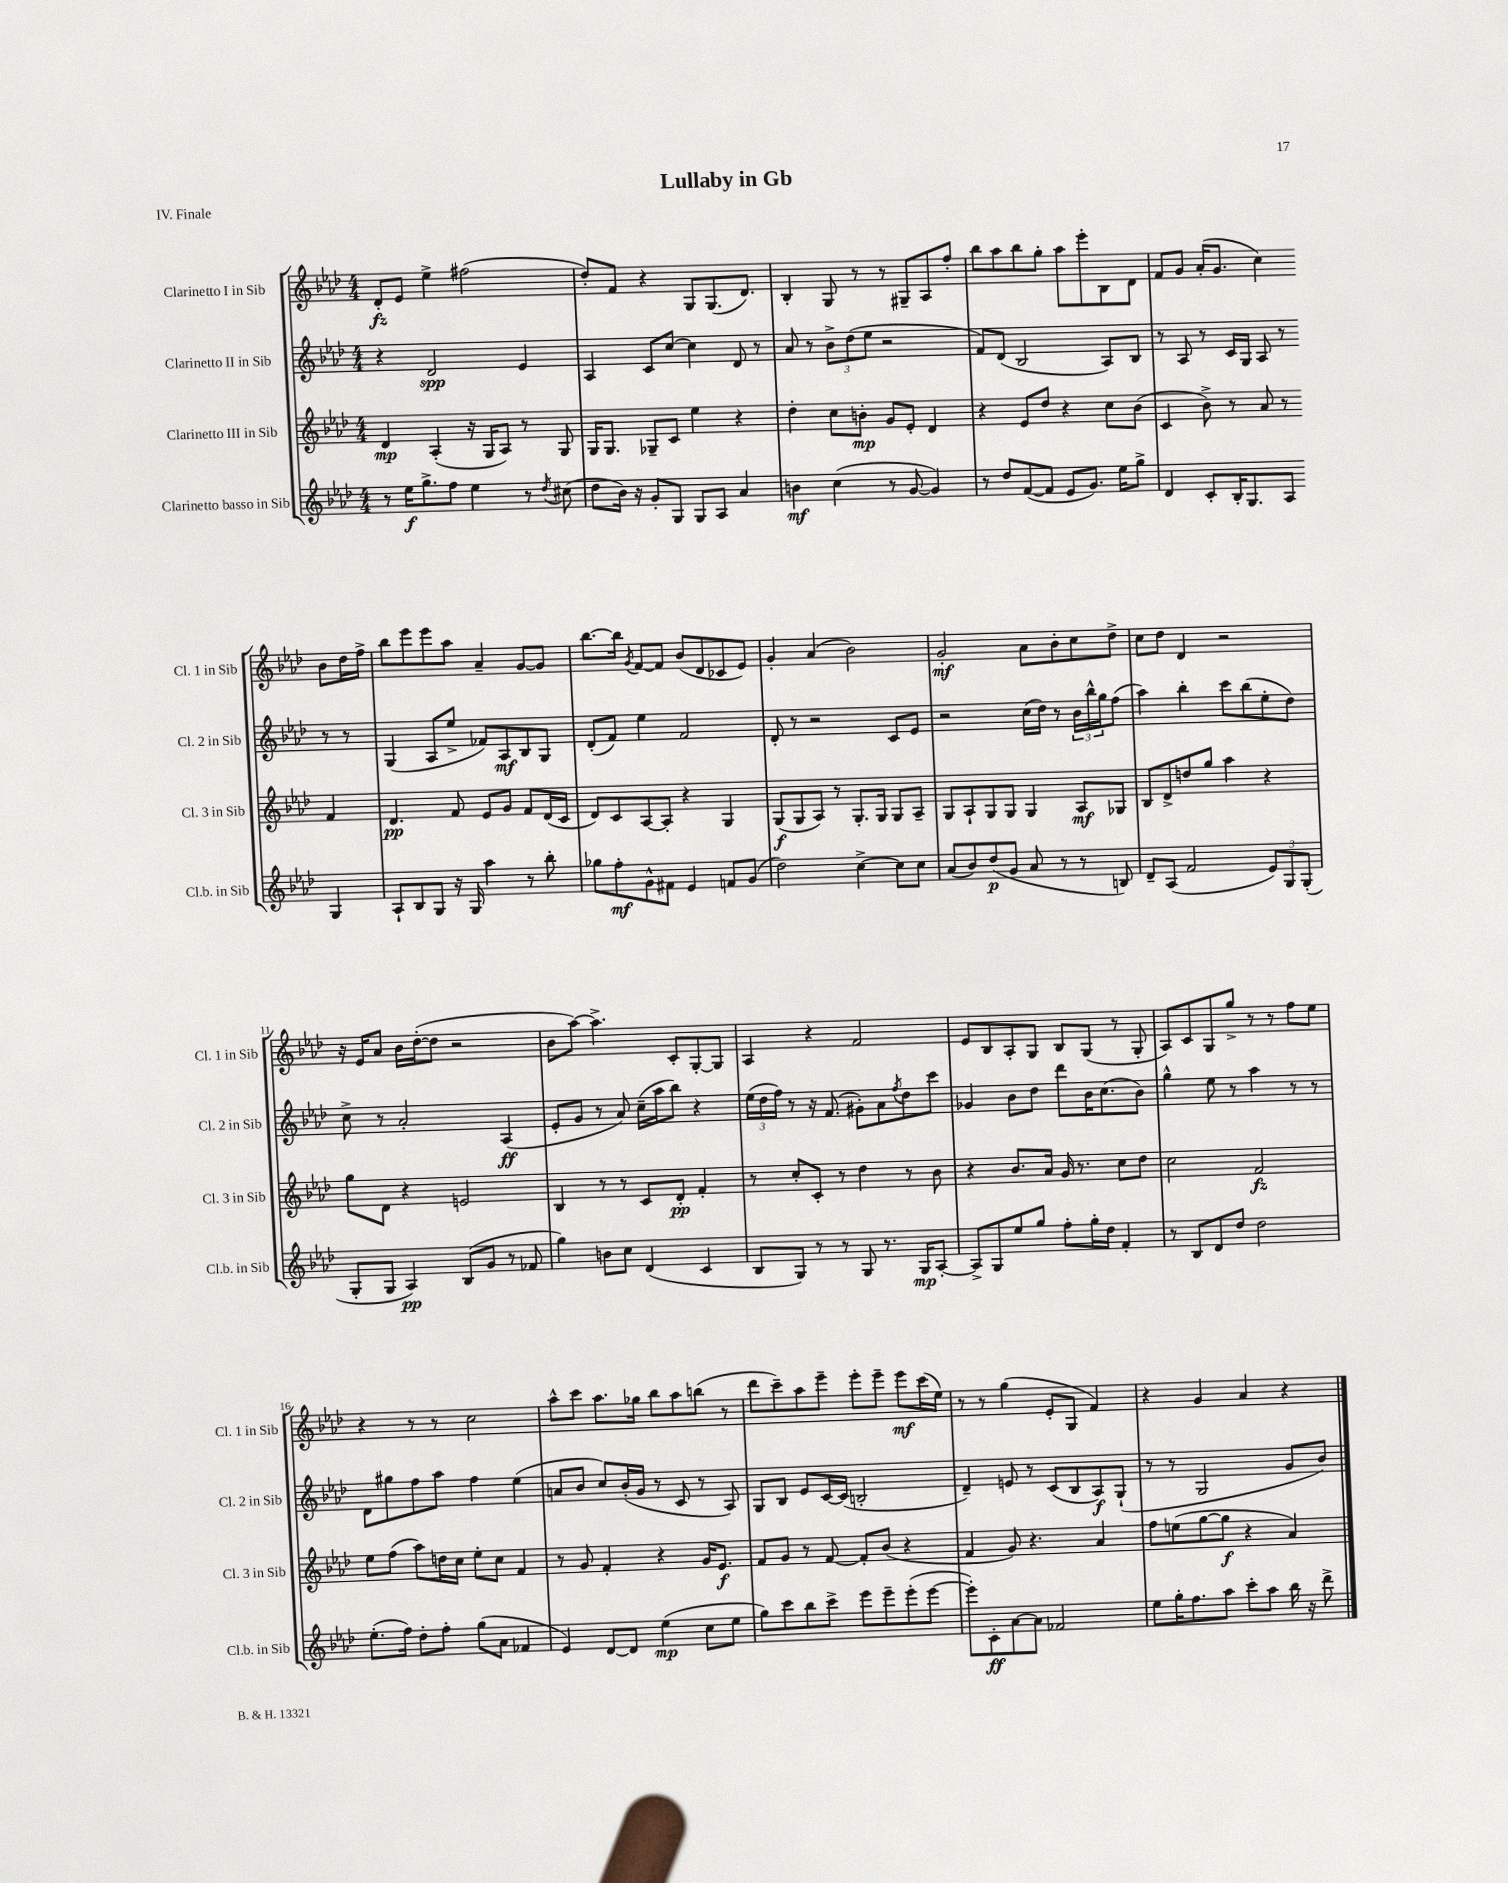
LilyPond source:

\header { title = "Lullaby in Gb" piece = "IV. Finale" }
<<
\new StaffGroup <<
\new Staff = "s0" \with { instrumentName = "Clarinetto I in Sib" shortInstrumentName = "Cl. 1 in Sib" } {
    \clef treble \key aes \major \numericTimeSignature \time 4/4
    des'8-.\fz ees'8 ees''4-> fis''2( |
    des''8-.) f'8 r4 g8 g8.( des'8.) |
    bes4-. g8 r8 r8 gis8-- aes8 f''8-. |
    bes''8 aes''8 bes''8 g''8-. aes''8 ees'''8-. bes8 des'8 |
    f'8 g'8 aes'16-.( g'8. c''4) bes'8 des''16 f''16-> |
    bes''8 ees'''8 ees'''8 aes''8 aes'4-- g'8~ g'8 |
    bes''8.~ bes''16 \acciaccatura { g'8 } f'8~ f'8 bes'8( des'8 ces'8 ees'8) |
    g'4-. aes'4( bes'2) |
    g'2-.\mf aes'8 bes'8-. c''8 des''8-> |
    c''8 des''8 des'4 r2 |
    r16 ees'16 aes'8 bes'16 des''16~-.( des''8 r2 |
    bes'8 aes''8~) aes''4.-> c'8-. g8~-. g8 |
    aes4 r4 f'2 |
    ees'8 bes8 aes8-. g8 bes8 g8( r8 g8-. |
    aes8) c'8 g8 g''8-> r8 r8 f''8 ees''8 |
    r4 r8 r8 c''2 |
    aes''8-^ c'''8 aes''8. ges''16 bes''8 aes''8 b''8( r8 |
    des'''8 c'''8--) aes''8 ees'''8-- ees'''8-. ees'''8-- ees'''8\mf c'''16( ees''16) |
    r8 r8 g''4( ees'8-. g8 f'4) |
    r4 g'4 aes'4 r4 \bar "|." |
}
\new Staff = "s1" \with { instrumentName = "Clarinetto II in Sib" shortInstrumentName = "Cl. 2 in Sib" } {
    \clef treble \key aes \major \numericTimeSignature \time 4/4
    r4 des'2\spp ees'4 |
    aes4 c'8 c''8~ c''4 des'8 r8 |
    aes'8 r8 \tuplet 3/2 { bes'8-> des''8( ees''8 } r2 |
    f'8) des'8( bes2 aes8) bes8 |
    r8 aes8 r8 c'16 g16 aes8 r8 r8 r8 |
    g4( aes8 ees''8-> fes'8) aes8\mf bes8 g8 |
    des'8-.( f'8) ees''4 f'2 |
    des'8-. r8 r2 c'8 ees'8 |
    r2 c''16( des''16) r8 \tuplet 3/2 { bes'16 bes''16-^ g''16 } f''8( |
    aes''4) bes''4-. c'''8 bes''8( ees''8-. des''8) |
    c''8-> r8 aes'2-. aes4\ff( |
    ees'8-. g'8 r8 aes'8) c''16--( aes''16 bes''8) r4 |
    \tuplet 3/2 { ees''16( des''16 f''16) } r8 r16 f'8.( gis'8-.) aes'8 \acciaccatura { f''8 } des''8 c'''8 |
    ges'4 bes'8 des''8 des'''8 bes'16 c''8.( bes'8) |
    g''4-^ ees''8 r8 aes''4 r8 r8 |
    des'8 gis''8 f''8 aes''8 f''4 ees''4( |
    a'8 bes'8 c''8) bes'16-.( g'16 r8 c'8 r8 aes8) |
    g8 bes8 ees'8 c'16~ c'16( b2-. |
    des'4--) e'8 r8 c'8( bes8 aes8\f) g8-!( |
    r8 r8 g2 g'8 bes'8) \bar "|." |
}
\new Staff = "s2" \with { instrumentName = "Clarinetto III in Sib" shortInstrumentName = "Cl. 3 in Sib" } {
    \clef treble \key aes \major \numericTimeSignature \time 4/4
    des'4\mp aes4-.( r16 g16 aes8) r8 g8 |
    g16 g8. ges8-- c'8 ees''4 r4 |
    des''4-. c''8 b'8-.\mp g'8 ees'8-. des'4 |
    r4 ees'8 des''8 r4 c''8 bes'8( |
    c'4 bes'8->) r8 aes'8 r8 f'4 |
    des'4.\pp f'8 ees'8 g'8 f'8 des'16( c'16 |
    des'8) c'8 aes8~ aes8-. r4 g4 |
    g8\f( g8 aes8) r8 g8.-. g16 g8 aes8-- |
    g8 aes8-! g8 g8 g4 aes8\mf ges8 |
    bes8 des'8-> d''8 g''8 aes''4 r4 |
    g''8 des'8 r4 e'2 |
    bes4 r8 r8 c'8 des'8-.\pp f'4-. |
    r8 c''8-. c'8-. r8 des''4 r8 bes'8 |
    r4 bes'8. aes'16 g'16 r8. c''8 des''8 |
    c''2 f'2\fz |
    ees''8 f''8( aes''8) d''16 c''16 ees''8-. c''8 f'4 |
    r8 g'8 f'4-. r4 g'16 ees'8.\f |
    f'8 g'8 r8 f'8~ f'8-. bes'8( r4 |
    f'4 g'8) r4. aes'4 |
    f''8 e''8( g''8~ g''8\f r4 aes'4) \bar "|." |
}
\new Staff = "s3" \with { instrumentName = "Clarinetto basso in Sib" shortInstrumentName = "Cl.b. in Sib" } {
    \clef treble \key aes \major \numericTimeSignature \time 4/4
    r8 ees''16\f g''8.-> f''8 ees''4 r8 \acciaccatura { des''8 } cis''8( |
    des''8 bes'16) r16 g'8-. g8 g8 aes8 aes'4 |
    b'4\mf c''4( r8 g'8~ g'4) |
    r8 des''8 f'8~( f'8 ees'8 g'8.) ees''16 g''8-> |
    des'4 c'8-. bes16-. g8. aes8 g4 |
    aes8-! bes8 g8 r16 g16 aes''4 r8 bes''8-. |
    ges''8 f''8-.\mf g'8-^ fis'8 ees'4 f'8 g'8( |
    des''2) c''4~-> c''8 c''8 |
    aes'8( bes'8) des''8\p( g'8 aes'8 r8 r8 b8) |
    des'8-- aes8( f'2 \tuplet 3/2 { ees'8) g8 g8-.( } |
    g8-. g8 aes4\pp) bes8( g'8 r8 fes'8 |
    g''4) b'8 c''8 des'4( c'4 |
    bes8 g8) r8 r8 g8 r8. g16\mp aes8~-. |
    aes8-> g8 ees''8 g''8 f''8-. g''16-. des''16 f'4-. |
    r8 bes8 des'8 des''8 des''2 |
    ees''8.-.( f''16) des''8-. f''8-. g''8( aes'8 fes'4 |
    ees'4) des'8~ des'8 ees''4\mp( c''8 ees''8 |
    g''8) c'''8 bes''8 c'''8-> ees'''8 ees'''8-- ees'''8-.( ees'''8~ |
    ees'''8-.) c'8-.\ff aes'8~ aes'8 fes'2 |
    ees''8 g''16-. f''8. aes''8 c'''8-. aes''8 bes''16 r16 des'''8-> \bar "|." |
}
>>
>>
